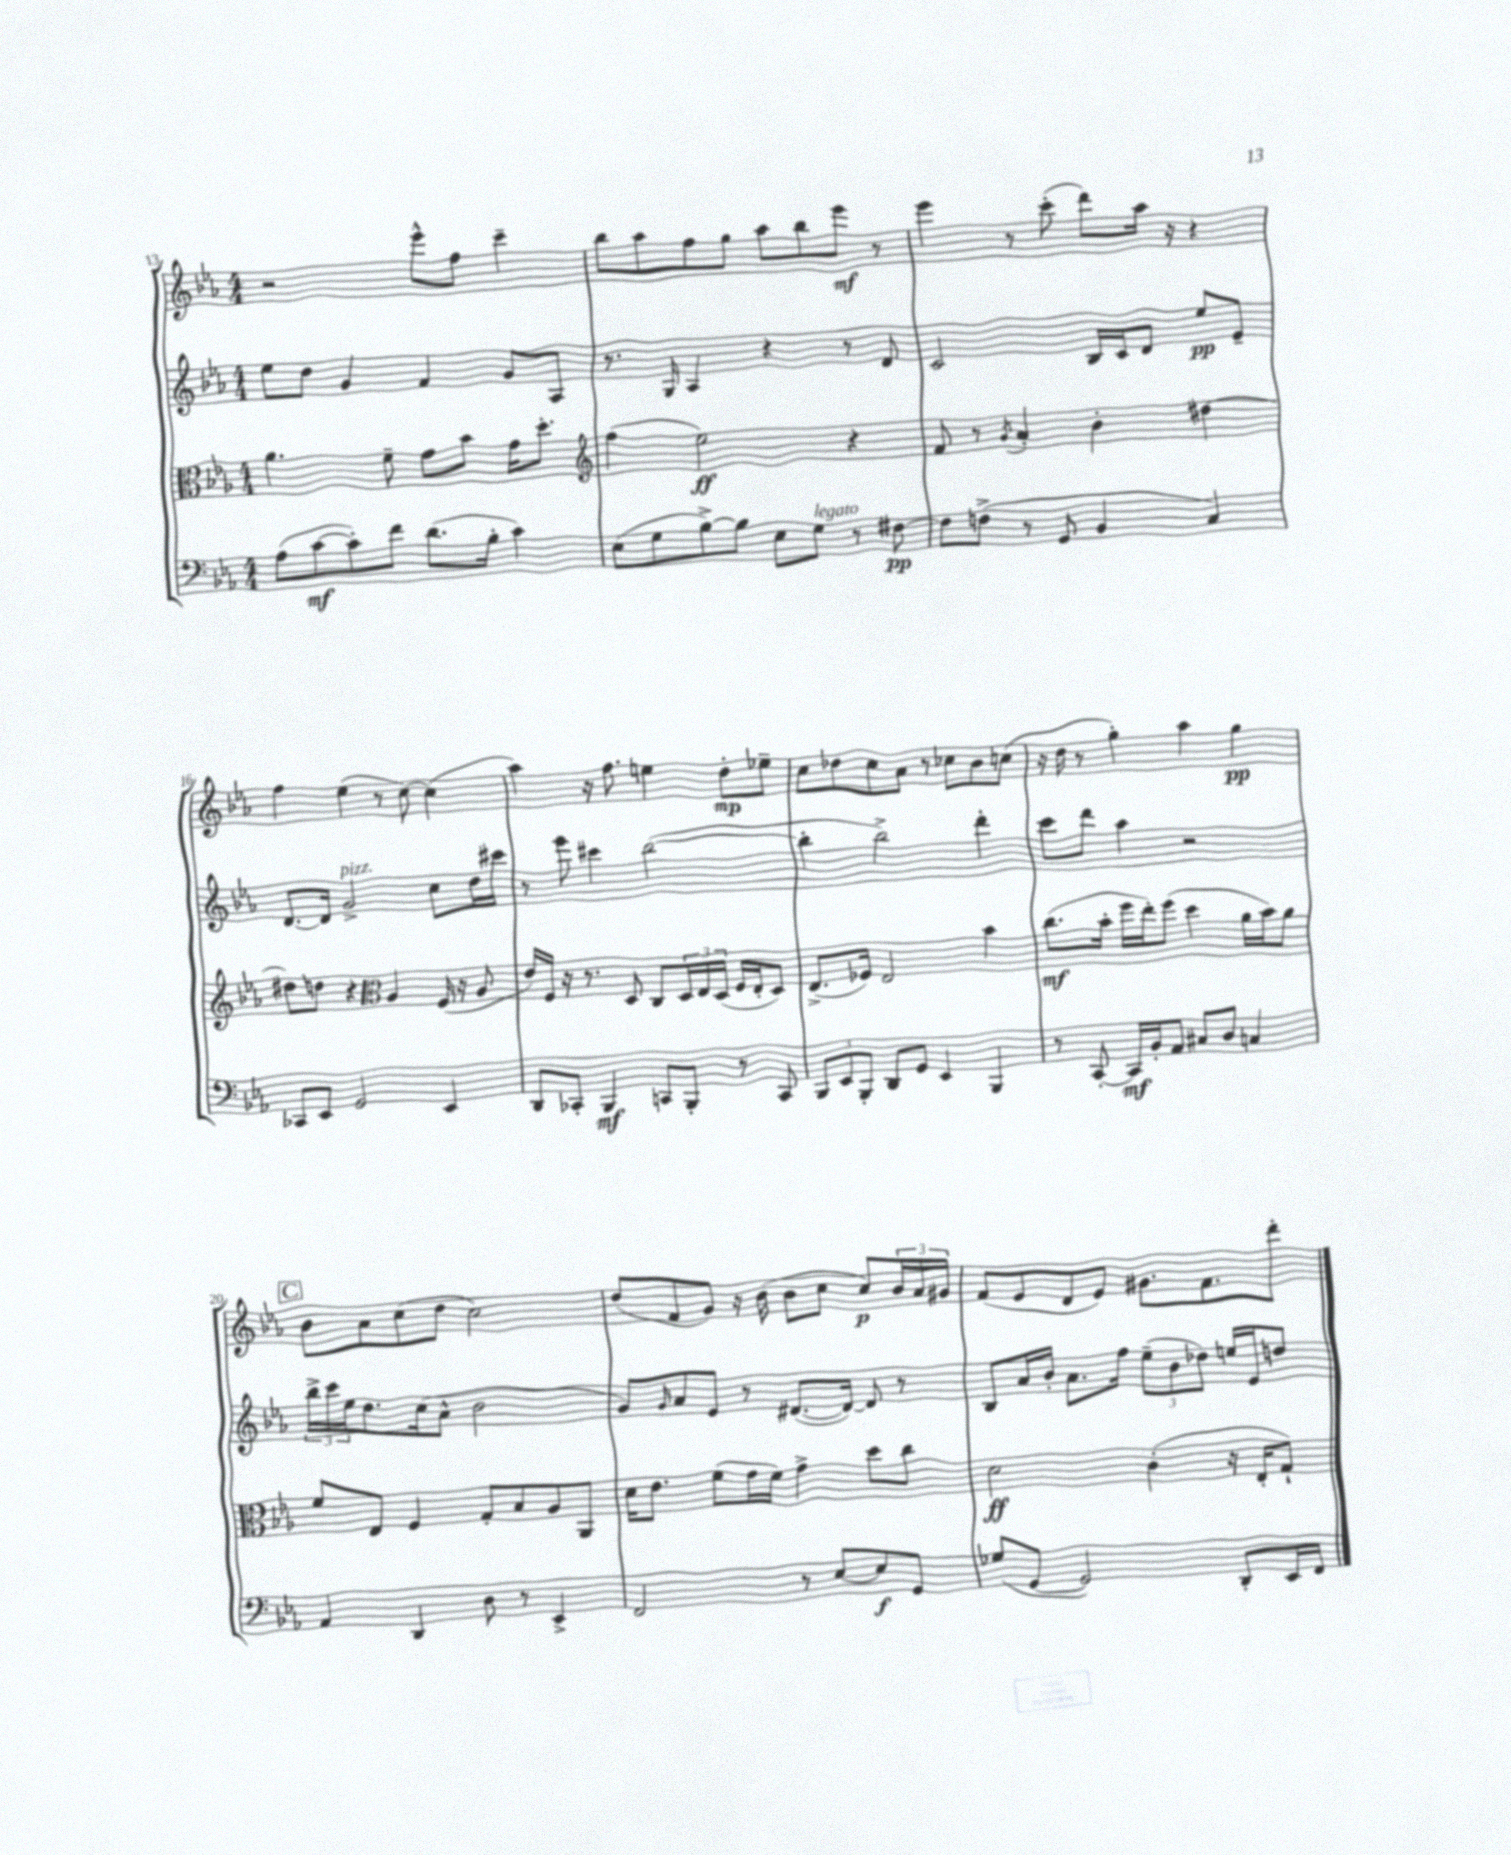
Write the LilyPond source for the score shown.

<<
\new StaffGroup <<
\new Staff = "s0" {
    \clef treble \key ees \major \numericTimeSignature \time 4/4
    r2 ees'''8-^ f''8 c'''4-- |
    bes''8 aes''8 f''8 g''8 aes''8 bes''8 ees'''8\mf r8 |
    ees'''4 r8 c'''8-.( d'''8) aes''16 r16 r4 |
    f''4 ees''4( r8 c''8~) c''4( |
    aes''4) r16 f''8. e''4 d''8-.\mp ees''8-- |
    c''8 des''8 c''8 aes'8 r8 ces''8 bes'8 c''8( |
    r16 d''16 r8 g''4-.) aes''4 g''4\pp |
    \mark \markup { \box "C" } bes'8 aes'8 c''8( d''8 c''2) |
    d''8( f'8 g'8) r16 bes'16( bes'8 c''8 c''8\p) \tuplet 3/2 { bes'16 aes'16 gis'16 } |
    f'8( ees'8 d'8 ees'8) gis'8. f'8. d'''8-. \bar "|." |
}
\new Staff = "s1" {
    \clef treble \key ees \major \numericTimeSignature \time 4/4
    ees''8 d''8 g'4 f'4 g'8 aes8 |
    r8. g16 aes4 r4 r8 d'8 |
    c'2 bes16 c'16 d'8 ees''8\pp ees'8-- |
    d'8.~ d'16 g'2->^\markup { \italic "pizz." } c''8 d''16 cis'''16 |
    r8 ees'''8 cis'''4 bes''2~( |
    bes''4-. bes''2->) d'''4-. |
    c'''8 d'''8 aes''4 r2 |
    \mark \markup { \box "C" } \tuplet 3/2 { bes''16-> c'''16 ees''16 } d''8. c''16( aes'8-^ bes'2 |
    g'8) \grace { g'16 } aes'8 ees'8 r8 dis'8.~( dis'16~) dis'8 r8 |
    bes8 aes'16 bes'16-. aes'8. f''16 \tuplet 3/2 { ees''8--( bes'8 des''8) } e''16 ees'16 d''8 \bar "|." |
}
\new Staff = "s2" {
    \clef alto \key ees \major \numericTimeSignature \time 4/4
    aes'4. f'8-- g'8 bes'8 g'16 d''8.-. |
    \clef treble f''4( ees''2\ff) r4 |
    f'8 r8 \acciaccatura { g'8 } aes'4-. bes'4-. dis''4~ |
    dis''8 d''8 r4 \clef alto aes4 f16( r16 aes8 |
    ees'16) f16 r16 r8. d8 c8 \tuplet 3/2 { d16 ees16 d16( } f16 ees16-. d8) |
    ees8.->( fes16) ees2 bes'4 |
    c''8.\mf( bes'16-. f''16 ees''16-.) f''8( d''4 aes'16 bes'16) aes'8 |
    \mark \markup { \box "C" } f'8 ees8 f4 g8-. bes8 aes8 aes,8 |
    d'16 ees'8. f'8( g'16 f'16) g'4-> d''8 c''8 |
    d'2\ff c'4-.( r16 ees16-. g8-!) \bar "|." |
}
\new Staff = "s3" {
    \clef bass \key ees \major \numericTimeSignature \time 4/4
    aes8( c'8~\mf c'8-.) f'8 d'8.( bes16-. c'4) |
    ees8( g8 bes8~->) bes8 ees8 g8^\markup { \italic "legato" } r8 fis8~\pp |
    fis8 f8->( r8 g,8 bes,4 c4) |
    ces,8 ees,8 g,2 ees,4 |
    d,8 ces,8-. bes,,4\mf c,8 bes,,8-. r8 c,8 |
    \tuplet 3/2 { bes,,8 ees,8 bes,,8-. } d,8 g,8 ees,4 bes,,4 |
    r8 c,8~-. c,16\mf bes,16-. aes,8 cis8 d8 c4 |
    \mark \markup { \box "C" } aes,4 d,4 d8 r8 ees,4-> |
    f,2 r8 ees8~ ees8\f g,8 |
    ges8( g,8~ g,2) d,8-. ees,16 f,16 \bar "|." |
}
>>
>>
\layout { \context { \Score currentBarNumber = #13 } }
